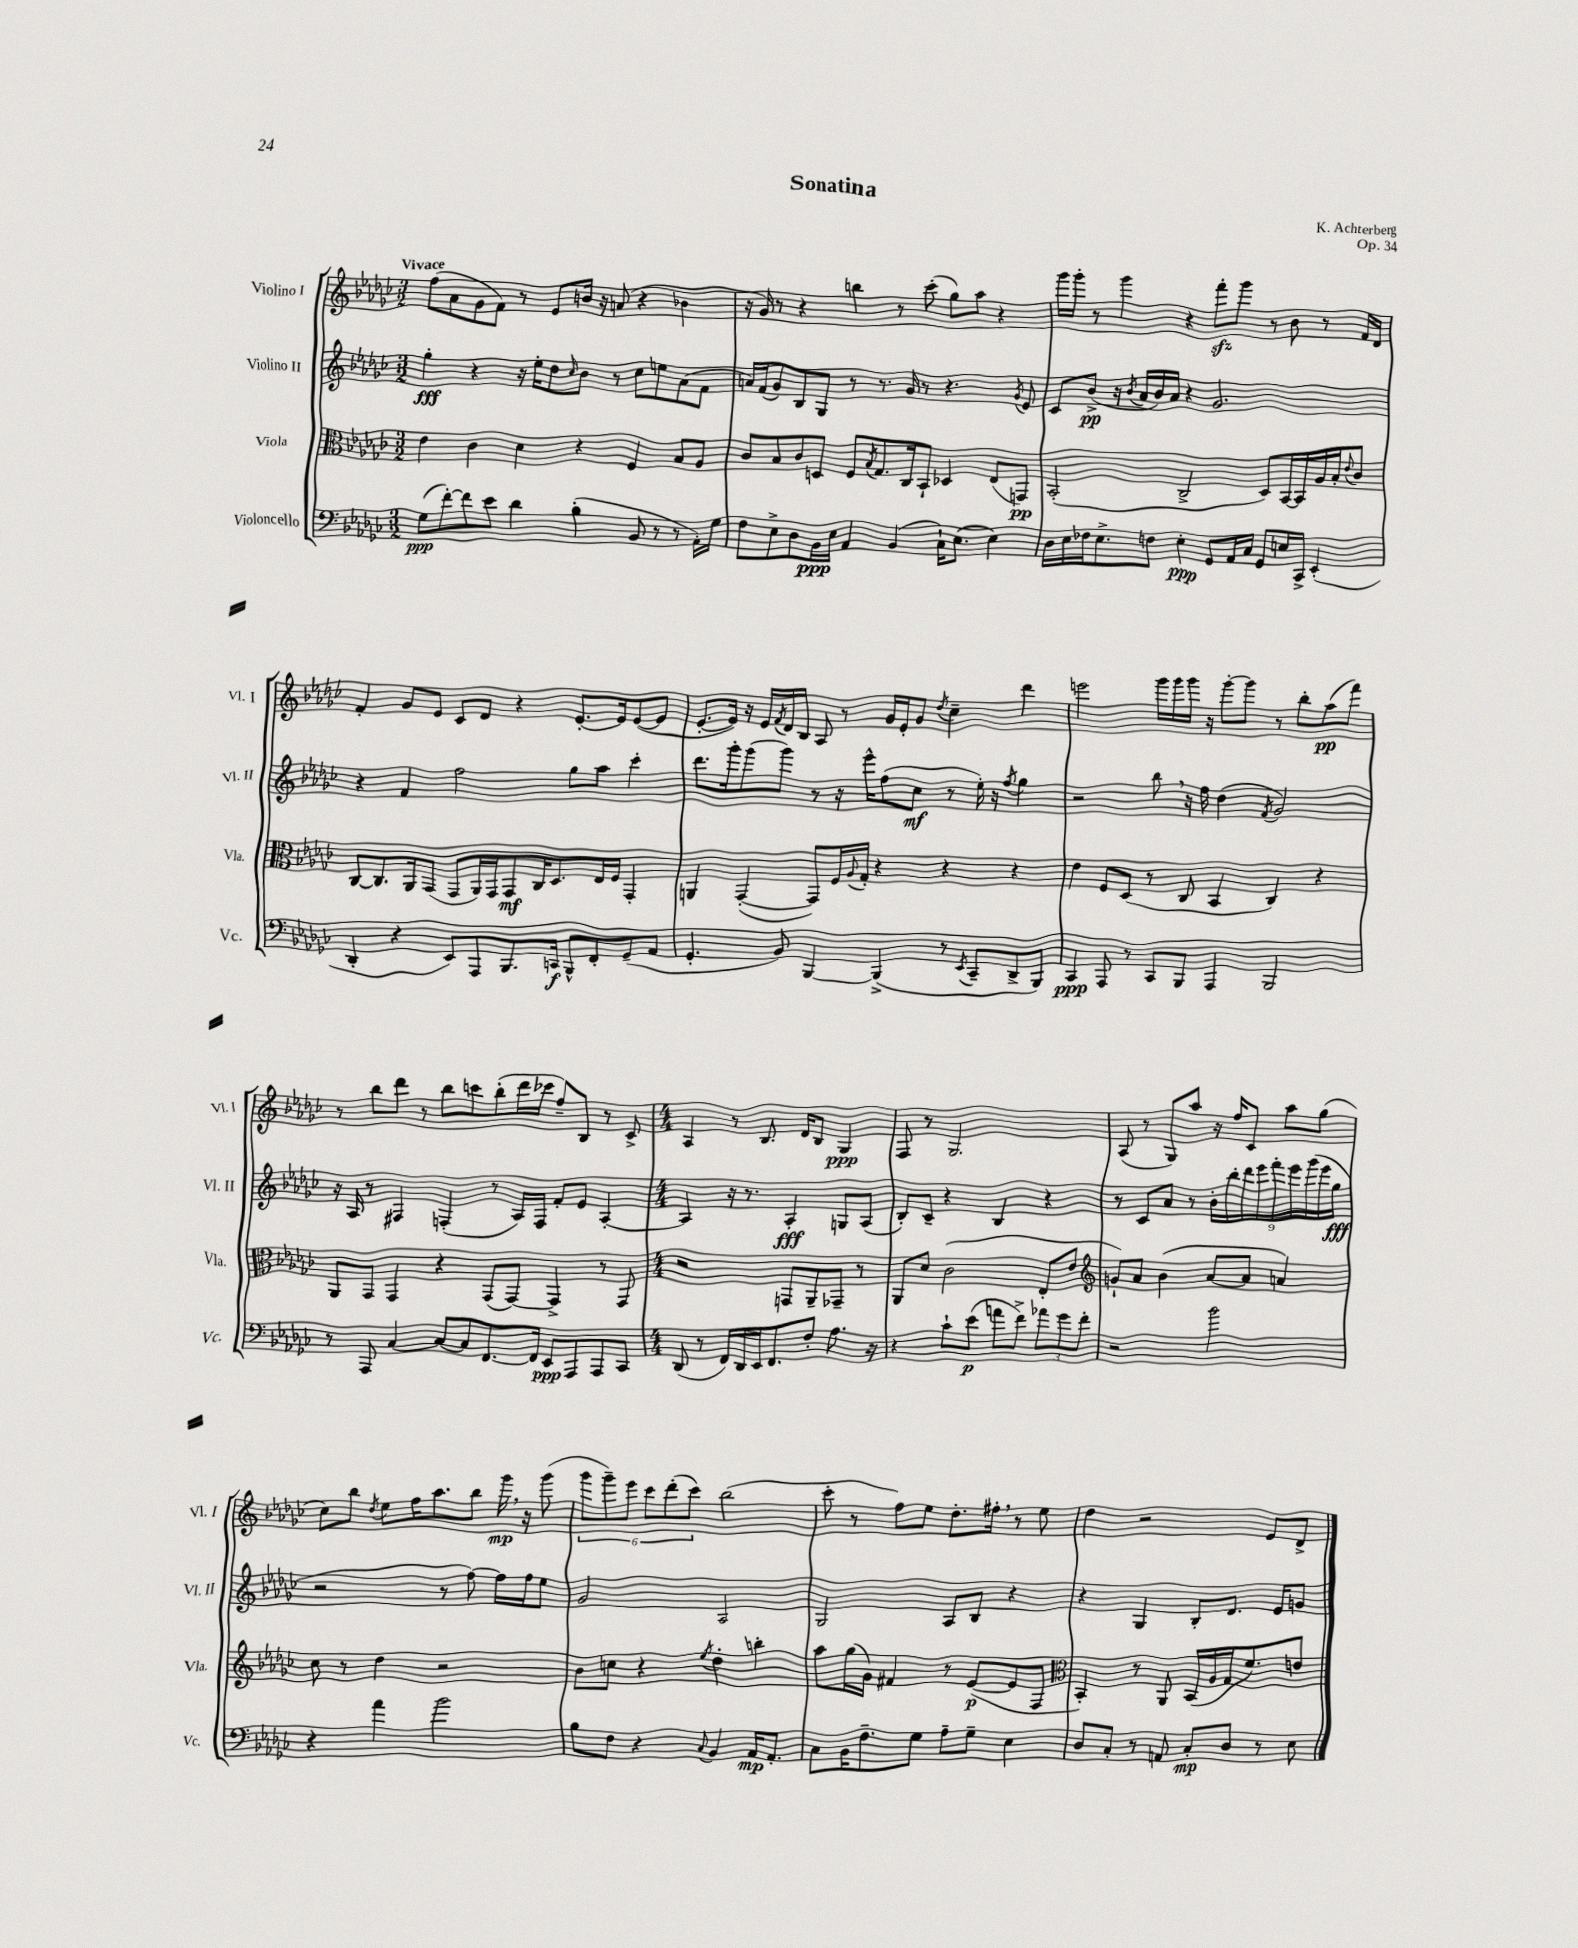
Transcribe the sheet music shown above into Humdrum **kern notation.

**kern	**dynam	**kern	**dynam	**kern	**dynam	**kern	**dynam
*part4	*part4	*part3	*part3	*part2	*part2	*part1	*part1
*staff4	*staff4	*staff3	*staff3	*staff2	*staff2	*staff1	*staff1
*I"Violoncello	*	*I"Viola	*	*I"Violino II	*	*I"Violino I	*
*I'Vc.	*	*I'Vla.	*	*I'Vl. II	*	*I'Vl. I	*
*clefF4	*	*clefC3	*	*clefG2	*	*clefG2	*
*k[b-e-a-d-g-c-]	*	*k[b-e-a-d-g-c-]	*	*k[b-e-a-d-g-c-]	*	*k[b-e-a-d-g-c-]	*
*M3/2	*	*M3/2	*	*M3/2	*	*M3/2	*
=1	=1	=1	=1	=1	=1	=1	=1
!	!	!	!	!	!	!LO:TX:a:B:t=Vivace	!
(8G-\L	ppp	4e-\	.	4gg-'\	fff	(8ff\L	.
[8f'\)	.	.	.	.	.	8a-\	.
8f\]	.	4c-\	.	4r	.	8g-\	.
8e-\J	.	.	.	.	.	8f\J)	.
4d-\	.	4d-\	.	16r	.	8r	.
.	.	.	.	16ee-'\KL	.	.	.
.	.	.	.	8dd-\	.	8e-/L	.
.	.	.	.	16qqcc-/	.	.	.
(4B-'\	.	4r	.	8b-\J	.	16bn/Jk	.
.	.	.	.	.	.	16r	.
.	.	.	.	8r	.	(8an/	.
8BB-/	.	4F/	.	8cc-\L	.	4r	.
8r	.	.	.	8een\	.	.	.
8r	.	8B-/L	.	(8a-\	.	4b-X\	.
16AA-'\LL)	.	8A-/J	.	8f\J	.	.	.
16G-\JJ	.	.	.	.	.	.	.
=2	=2	=2	=2	=2	=2	=2	=2
8F\L	.	8c-/L	.	16an/LL)	.	16r	.
.	.	.	.	(16f/J	.	16g-/)	.
8E-^\	.	8B-/	.	8g-/)	.	8r	.
8D-\	.	8c-/	.	8B-/	.	4r	.
16BB-\L	ppp	8Dn/J	.	8G-/J	.	.	.
16E-\JJ	.	.	.	.	.	.	.
4AA-/	.	8F/L	.	8r	.	4bbn\	.
.	.	8qB-/	.	.	.	.	.
.	.	8.G-/	.	8.r	.	.	.
(4BB-/	.	.	.	.	.	8r	.
.	.	16C-/k	.	16g-/	.	.	.
.	.	8BB-`/J	.	8r	.	(8ccc-'\	.
16C-`\KL)	.	4D-X/	.	4.r	.	8gg-\L)	.
(8.E-\J	.	.	.	.	.	.	.
.	.	.	.	.	.	8aa-\J	.
4E-\)	.	(8E-/L	.	.	.	4r	.
.	.	.	.	8qg-/	.	.	.
.	.	8GGn/J)	pp	8e-/	.	.	.
=3	=3	=3	=3	=3	=3	=3	=3
16D-\LL	.	(2BB-'/	.	8c-/L	.	16ggg-\LL	.
16E-\	.	.	.	.	.	16ggg-'\JJ	.
16F-X\J	.	.	.	(8b-^/J	pp	8r	.
8.E-^\	.	.	.	.	.	.	.
.	.	.	.	16r	.	4ggg-\	.
.	.	.	.	8qb-/	.	.	.
.	.	.	.	16a-/LL	.	.	.
8Fn\J	.	.	.	16b-/)	.	.	.
.	.	.	.	16a-/JJ	.	.	.
4E-'\	ppp	2C-^/	.	4r	.	4r	.
8GG-/L	.	.	.	2.g-/	.	8fffzz'\L	.
16AA-/L	.	.	.	.	.	8ggg-\J	.
16C-/JJ	.	.	.	.	.	.	.
8GG-/L	.	8D-/L)	.	.	.	8r	.
16En/L	.	[16BB-/L	.	.	.	8b-\	.
16CC-^/JJ	.	16BB-/]	.	.	.	.	.
(4EE-'/	.	16A-/	.	.	.	8r	.
.	.	16B-'/J	.	.	.	.	.
.	.	8qqe-/	.	.	.	.	.
.	.	8c-/J	.	.	.	16f/LL	.
.	.	.	.	.	.	16d-/JJ	.
!!LO:LB:g=z
=4	=4	=4	=4	=4	=4	=4	=4
4DD-'/	.	[8C-/L	.	4r	.	4f'/	.
.	.	8.C-/]	.	.	.	.	.
4r	.	.	.	4f/	.	8g-/L	.
.	.	16AA-/k	.	.	.	.	.
.	.	(8GG-/J	.	.	.	8e-/J	.
8EE-/L)	.	8GG-/L	.	2ff\	.	8c-/L	.
8AAA-/	.	16AA-/L)	.	.	.	8d-/J	.
.	.	16GG-/J	.	.	.	.	.
8.BBB-/	.	8GG-/	mf	.	.	4r	.
.	.	16C-/K	.	.	.	.	.
16CCn/Jk	f	8.D-/	.	.	.	.	.
8BBB-^^/L	.	.	.	8gg-\L	.	[8.e-'/L	.
8FF'/	.	16E-/L	.	8aa-\J	.	.	.
.	.	16F/JJ	.	.	.	16e-/k]	.
(8GG-~/	.	4GG-'/	.	4ccc-'\	.	([8e-/	.
8AA-/J	.	.	.	.	.	8e-/J]	.
=5	=5	=5	=5	=5	=5	=5	=5
4.GG-'/	.	4AAn/	.	8.ddd-\L	.	[8.e-'/L	.
.	.	.	.	16ggg-'\k	.	16e-/Jk])	.
.	.	([4GG-'/	.	(8ggg-\	.	16r	.
.	.	.	.	.	.	16e-/LL	.
.	.	.	.	.	.	8qf/	.
8BB-/)	.	.	.	8ggg-\J)	.	16d-/	.
.	.	.	.	.	.	16B-/JJ	.
[4BBB-/	.	8GG-/L])	.	8r	.	8A-/	.
.	.	16F/L	.	16r	.	8r	.
.	.	8qqA-/	.	.	.	.	.
.	.	16G-'/JJ	.	16eee-^^\KL	.	.	.
(4BBB-^/]	.	4r	.	(8ff\	.	16g-/LL	.
.	.	.	.	.	.	16e-'/J	.
.	.	.	.	8cc-\J	mf	8g-/J	.
.	.	.	.	.	.	8qdd-/	.
8r	.	4r	.	8r	.	4cc-~\	.
8qEE-/	.	.	.	.	.	.	.
8CC-~/L	.	.	.	16ee-'\)	.	.	.
.	.	.	.	16r	.	.	.
.	.	.	.	8qff/	.	.	.
8DD-^/	.	4r	.	4gg-\	.	4ddd-\	.
8BBB-/J)	.	.	.	.	.	.	.
=6	=6	=6	=6	=6	=6	=6	=6
4CC-/	ppp	4e-\	.	2r	.	2eeen\	.
8AAA-/	.	8F/L	.	.	.	.	.
8r	.	(8D-/J	.	.	.	.	.
8CC-/L	.	8r	.	8bb-,\	.	16ggg-\LL	.
.	.	.	.	.	.	16ggg-\	.
8BBB-/J	.	8C-/	.	16r	.	16ggg-\JJ	.
.	.	.	.	16ff\	.	16r	.
4AAA-/	.	4BB-/	.	(4dd-\	.	[8ggg-'\L	.
.	.	.	.	.	.	8ggg-\J]	.
.	.	.	.	8qf/	.	.	.
2BBB-/	.	4C-/)	.	2g-/)	.	8r	.
.	.	.	.	.	.	8bb-'\L	.
.	.	4r	.	.	.	(8aa-\	pp
.	.	.	.	.	.	8fff\J)	.
!!LO:LB:g=z
=7	=7	=7	=7	=7	=7	=7	=7
8r	.	8AA-/L	.	16r	.	8r	.
.	.	.	.	16A-/	.	.	.
8AAA-/	.	8GG-/J	.	8r	.	8bb-\L	.
[4C-/	.	4GG-/	.	4F#X/	.	8ddd-\J	.
.	.	.	.	.	.	8r	.
8C-/L_	.	4r	.	(4Fn'/	.	8bb-\L	.
8C-/]	.	.	.	.	.	8cccn\	.
[8.FF/	.	(8GG-/L	.	8r	.	(8bb-'\	.
.	.	[8GG-/J)	.	16A-/LL)	.	16ddd-\L	.
16FF/Jk]	.	.	.	16F/JJ	.	16ccc-X\JJ	.
8EE-/L	ppp	4GG-^/]	.	8f'/L	.	8ff~/L)	.
8AAA-/	.	.	.	8e-/J	.	8B-/J	.
8AAA-/	.	8r	.	[4A-'/	.	8r	.
8CC-/J	.	8GG-/	.	.	.	8c-^/	.
=8	=8	=8	=8	=8	=8	=8	=8
*M4/4	*	*M4/4	*	*M4/4	*	*M4/4	*
(8DD-/	.	2r	.	4A-/]	.	4A-/	.
8r	.	.	.	.	.	.	.
16FF/LL)	.	.	.	16r	.	8r	.
16DD-/	.	.	.	8.r	.	.	.
16EE-/J	.	.	.	.	.	8.B-/	.
8.FF/	.	.	.	.	.	.	.
.	.	8GGn/L	.	4A-'/	fff	.	.
.	.	.	.	.	.	16d-/KL	.
8F'/J	.	8AA-~/	.	.	.	8B-/J	.
8.A-\	.	8GG-X~/J	.	8Gn/L	.	4G-/	ppp
.	.	8r	.	(8A-/J	.	.	.
16r	.	.	.	.	.	.	.
=9	=9	=9	=9	=9	=9	=9	=9
4r	.	8AA-/L	.	8B-'/L)	.	8F/	.
.	.	8d-/J	.	8c-~/J	.	8r	.
8c-`\L	.	(2c-\	.	4r	.	2.G-/	.
(8e-\J	p	.	.	.	.	.	.
8an\L	.	.	.	4B-/	.	.	.
8f^\J)	.	.	.	.	.	.	.
12a-X\L	.	8E-'/L	.	4r	.	.	.
12g-\	.	.	.	.	.	.	.
.	.	8e-/J	.	.	.	.	.
12f'\J	.	.	.	.	.	.	.
=10	=10	=10	=10	=10	=10	=10	=10
*	*	*clefG2	*	*	*	*	*
2r	.	8gn`/L)	.	8r	.	(8A-/	.
.	.	8a-/J	.	8c-/L	.	8r	.
.	.	(4b-\	.	8a-/J	.	8G-/L)	.
.	.	.	.	8r	.	8aa-/J	.
2b-\	.	[8a-/L	.	18b-'\LL	.	16r	.
.	.	.	.	18bb-'\	.	.	.
.	.	.	.	.	.	16ff/KL	.
.	.	.	.	18ddd-\	.	.	.
.	.	8a-/J]	.	.	.	8c-/J	.
.	.	.	.	18eee-\	.	.	.
.	.	.	.	18fff'\	.	.	.
.	.	4an/)	.	.	.	8aa-\L	.
.	.	.	.	18eee-\	.	.	.
.	.	.	.	(18ggg-\	.	.	.
.	.	.	.	.	.	(8gg-\J	.
.	.	.	.	18eee-\	.	.	.
.	.	.	.	18gg-\JJ	fff	.	.
!!LO:LB:g=z
=11	=11	=11	=11	=11	=11	=11	=11
4r	.	8cc-\	.	2r	.	8cc-\L)	.
.	.	8r	.	.	.	8bb-\J	.
.	.	.	.	.	.	8qdd-/	.
4a-\	.	4dd-\	.	.	.	8ee-\L	.
.	.	.	.	.	.	16ff\K	.
.	.	.	.	.	.	8.aa-\	.
2b-\	.	2r	.	8r	.	.	.
.	.	.	.	[8ff\)	.	8bb-\J	.
.	.	.	.	16ff\LL]	.	16ggg-,\	mp
.	.	.	.	16ff\J	.	16r	.
.	.	.	.	8ee-\J	.	(8ggg-\	.
=12	=12	=12	=12	=12	=12	=12	=12
8B-\L	.	8b-\L	.	2g-/	.	12ggg-\L	.
.	.	.	.	.	.	12ggg-~\)	.
8F\J	.	8ccn\J	.	.	.	.	.
.	.	.	.	.	.	12eee-\J	.
4r	.	4r	.	.	.	12ccc-\L	.
.	.	.	.	.	.	(12ddd-'\	.
.	.	.	.	.	.	12ccc-\J)	.
8qqC-/	.	8qee-/	.	.	.	.	.
4BB-/	.	4dd-'\	.	2A-/	.	(2bb-\	.
16AA-/KL	mp	4bbn'\	.	.	.	.	.
8.AA-'/J	.	.	.	.	.	.	.
=13	=13	=13	=13	=13	=13	=13	=13
8C-\L	.	8aa-\L	.	2G-/	.	8ccc-'\	.
16BB-\K	.	(16gg-\L	.	.	.	8r	.
8.F~\	.	16g-\JJ)	.	.	.	.	.
.	.	4f#X/	.	.	.	8ff\L)	.
8G-\J	.	.	.	.	.	8ee-\J	.
8A-~\L	.	8r	.	8A-/L	.	8.dd-'\L	.
8G-~\J	.	([8e-/L	p	8B-/J	.	.	.
.	.	.	.	.	.	16ff#X',\Jk	.
4E-\	.	8e-/]	.	4r	.	8r	.
.	.	8F/J	.	.	.	8ee-\	.
=14	=14	=14	=14	=14	=14	=14	=14
*	*	*clefC3	*	*	*	*	*
8D-/L	.	4BB-'/)	.	4r	.	4dd-\	.
8C-'/J	.	.	.	.	.	.	.
8r	.	8r	.	4G-/	.	2r	.
8AAn/	.	8AA-/	.	.	.	.	.
8C-'/L	mp	(16BB-/LL	.	8B-'/L	.	.	.
.	.	16A-/	.	.	.	.	.
8D-/J	.	16G-/J	.	8.d-/J	.	.	.
.	.	8.f/)	.	.	.	.	.
8r	.	.	.	.	.	8e-/L	.
.	.	.	.	16e-/KL	.	.	.
8E-\	.	8en/J	.	8gn/J	.	8d-^/J	.
==	==	==	==	==	==	==	==
*-	*-	*-	*-	*-	*-	*-	*-
